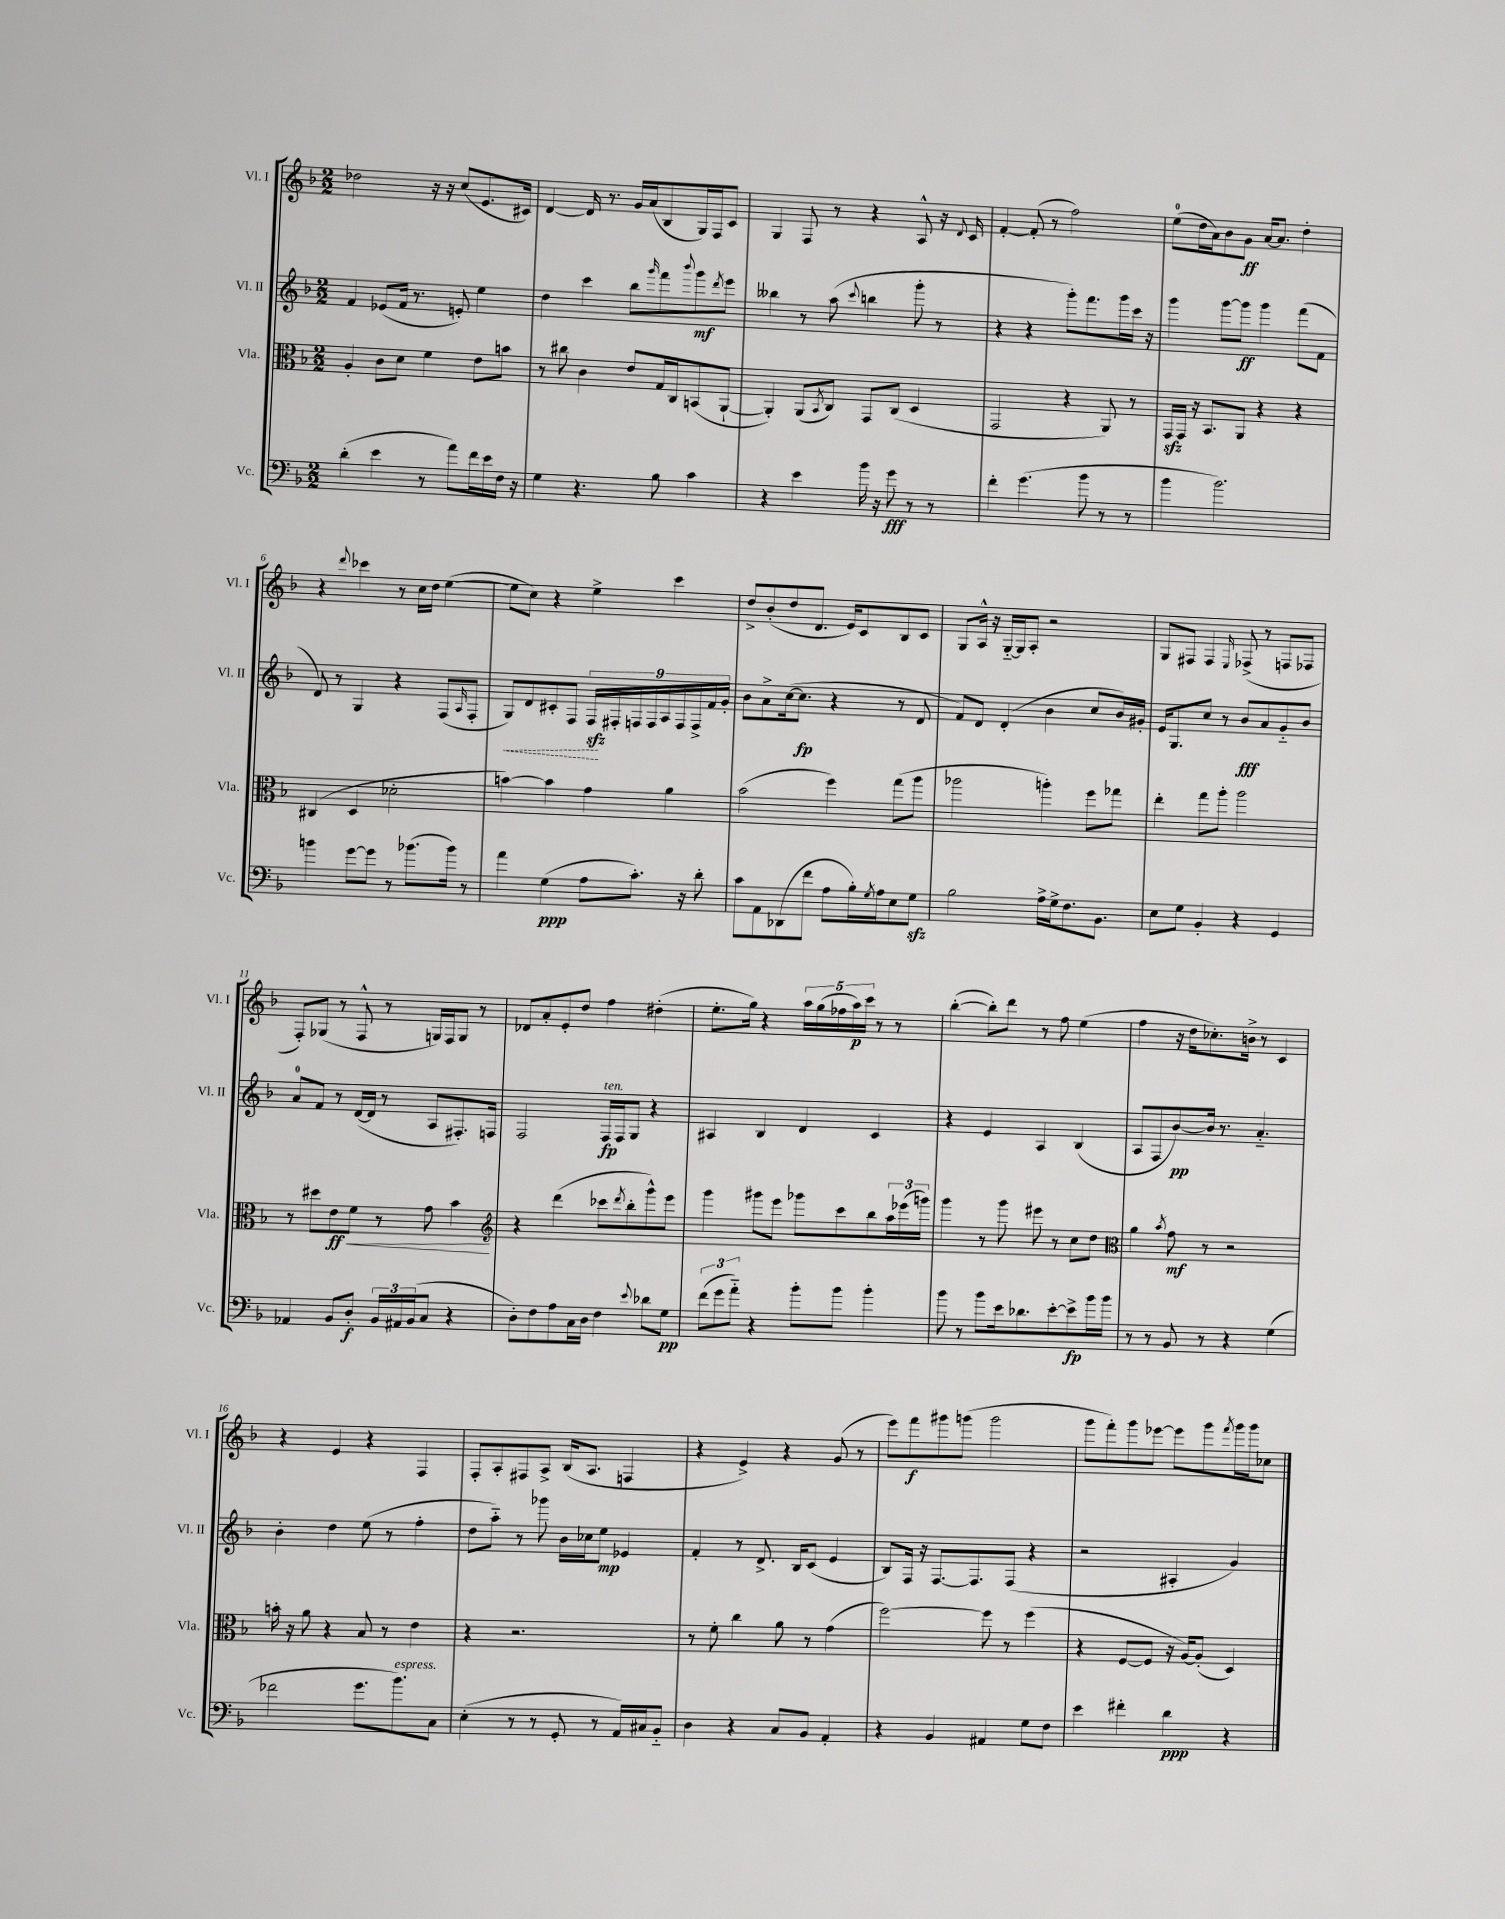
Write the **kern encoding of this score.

**kern	**dynam	**kern	**dynam	**kern	**dynam	**kern	**dynam
*part4	*part4	*part3	*part3	*part2	*part2	*part1	*part1
*staff4	*staff4	*staff3	*staff3	*staff2	*staff2	*staff1	*staff1
*I"Vc.	*	*I"Vla.	*	*I"Vl. II	*	*I"Vl. I	*
*I'Vc.	*	*I'Vla.	*	*I'Vl. II	*	*I'Vl. I	*
*clefF4	*	*clefC3	*	*clefG2	*	*clefG2	*
*k[b-]	*	*k[b-]	*	*k[b-]	*	*k[b-]	*
*M2/2	*	*M2/2	*	*M2/2	*	*M2/2	*
=1	=1	=1	=1	=1	=1	=1	=1
(4d'\	.	4A'/	.	4f/	.	2dd-X\	.
4e\	.	8c\L	.	(8e-X/L	.	.	.
.	.	8d\J	.	16f/Jk	.	.	.
.	.	.	.	8.r	.	.	.
8r	.	4f\	.	.	.	16r	.
.	.	.	.	.	.	16r	.
8a\L)	.	.	.	8en'/)	.	(8cc/L	.
16f\L	.	8e\L	.	4ee\	.	8.e/	.
16e\	.	.	.	.	.	.	.
16F\JJ	.	8bn\J	.	.	.	.	.
16r	.	.	.	.	.	16c#X/Jk)	.
=2	=2	=2	=2	=2	=2	=2	=2
4G\	.	8r	.	4dd\	.	[4d/	.
.	.	8cc#X\	.	.	.	.	.
4.r	.	4c\	.	4ccc\	.	16d/]	.
.	.	.	.	.	.	8.r	.
.	.	8e/L	.	8bb-\L	.	16g/LL	.
.	.	.	.	.	.	(16a/J	.
.	.	.	.	16qqggg/	.	.	.
8B-\	.	16G/L	.	8fff\	.	8B-/	.
.	.	16C/J	.	.	.	.	.
.	.	.	.	8qqbbb-/	.	.	.
4c\	.	(8BBn/	.	8ggg\	mf	16G/L)	.
.	.	.	.	.	.	16F/J	.
.	.	.	.	8qddd/	.	.	.
.	.	[8AA`/J	.	8eee\J	.	8c/J	.
=3	=3	=3	=3	=3	=3	=3	=3
4r	.	4AA'/])	.	4bb--X\	.	4G/	.
4e\	.	(8AA/L	.	8r	.	8F/	.
.	.	8qBB-/	.	.	.	.	.
.	.	8C/J)	.	(8aa\	.	8r	.
.	.	.	.	8qqccc/	.	.	.
16b-\	.	8GG/L	.	4bbn\	.	4r	.
16r	.	.	.	.	.	.	.
8g\	fff	(8C/J	.	.	.	.	.
8r	.	4D/	.	8ggg'\	.	8A^^/	.
8r	.	.	.	8r	.	16r	.
.	.	.	.	.	.	8qqd/	.
.	.	.	.	.	.	16c/	.
=4	=4	=4	=4	=4	=4	=4	=4
4f'\	.	2GG/	.	4r	.	[4f'/	.
(4.g\	.	.	.	4r	.	(8f'/]	.
.	.	.	.	.	.	8r	.
.	.	4r	.	8ggg'\L)	.	2ff\)	.
8b-\	.	.	.	8.fff\	.	.	.
8r	.	8AA/)	.	.	.	.	.
.	.	.	.	16ggg\L	.	.	.
8r	.	8r	.	16ccc\JJ	.	.	.
.	.	.	.	16r	.	.	.
=5	=5	=5	=5	=5	=5	=5	=5
4b-\	.	16GGzz/LL	.	4ggg\	.	(8ee\L	.
.	.	16GG/JJ	.	.	.	.	.
.	.	16r	.	.	.	16dd\L	.
.	.	8.BB-/L	.	.	.	16a\J)	.
2.b-\)	.	.	.	[8ggg\L	.	8b-\	.
.	.	8AA/J	.	8ggg\J]	ff	8g\J	ff
.	.	4r	.	4ggg\	.	[16a/KL	.
.	.	.	.	.	.	8.a/J]	.
.	.	4r	.	(8fff\L	.	4dd'\	.
.	.	.	.	8f\J	.	.	.
!!LO:LB:g=z
=6	=6	=6	=6	=6	=6	=6	=6
4bn\	.	(4C#X/	.	8d/)	.	4r	.
.	.	.	.	8r	.	.	.
.	.	.	.	.	.	8qqddd/	.
[8g\L	.	4D/	.	4G/	.	4ccc-X\	.
8g\J]	.	.	.	.	.	.	.
8r	.	2d-X'\	.	4r	.	8r	.
(8.b-X\L	.	.	.	.	.	16cc\LL	.
.	.	.	.	.	.	16dd\JJ	.
.	.	.	.	(8F/L	.	([4ee\	.
16b-\Jk)	.	.	.	.	.	.	.
.	.	.	.	16qqA/	.	.	.
8r	.	.	.	8F'/J	.	.	.
=7	=7	=7	=7	=7	=7	=7	=7
!	!	!	!	!	!LO:HP:b	!	!
4a\	.	[4bn\)	.	8G/L)	<	8ee\L]	.
.	.	.	.	8d/	.	8cc\J)	.
(4G\	ppp	4b\]	.	8c#X'/	.	4r	.
.	.	.	.	8F/J	.	.	.
8A\L	.	4g\	.	18Fzz/LL	.	4ee^\	.
.	.	.	.	18F#X'/	[	.	.
.	.	.	.	18Fn/	.	.	.
8.c'\J)	.	.	.	.	.	.	.
.	.	.	.	18F/	.	.	.
.	.	.	.	18A/	.	.	.
.	.	4a\	.	.	.	4ccc\	.
.	.	.	.	18F/	.	.	.
16r	.	.	.	.	.	.	.
.	.	.	.	18F^/	.	.	.
8d'\	.	.	.	.	.	.	.
.	.	.	.	18f/	.	.	.
.	.	.	.	18g'/JJ	.	.	.
=8	=8	=8	=8	=8	=8	=8	=8
8c\L	.	(2b-\	.	8b-\L	.	8dd^/L	.
8AA\	.	.	.	8a^\	.	(8b-'/	.
(8DD-X\	.	.	.	([16cc\k	.	8dd/	.
.	.	.	.	8.cc\J]	fp	.	.
8f\J	.	.	.	.	.	8.d/J	.
8A\L	.	4ff\)	.	4r	.	.	.
.	.	.	.	.	.	16e/KL)	.
16B-'\L)	.	.	.	.	.	8c/	.
8qG/	.	.	.	.	.	.	.
16A\J	.	.	.	.	.	.	.
8E\	.	(8gg\L	.	8r	.	8B-/	.
8Gzz\J	.	8aa\J	.	8d/	.	8c/J	.
=9	=9	=9	=9	=9	=9	=9	=9
2B-\	.	2aa-X\	.	8f/L)	.	8G/L	.
.	.	.	.	8d/J	.	16A^^/Jk	.
.	.	.	.	.	.	16r	.
.	.	.	.	(4d'/	.	[16G/LL	.
.	.	.	.	.	.	16G/J]	.
.	.	.	.	.	.	8A'/J	.
16A^\LL	.	4aan'\)	.	4b-\	.	2r	.
16G^\J	.	.	.	.	.	.	.
8.F\	.	.	.	.	.	.	.
.	.	8ff\L	.	8cc/L	.	.	.
8.BB-\J	.	.	.	.	.	.	.
.	.	8gg-X\J	.	16b-/L)	.	.	.
.	.	.	.	16g#X'/JJ	.	.	.
=10	=10	=10	=10	=10	=10	=10	=10
8E\L	.	4ee'\	.	16e/KL	.	8G/L	.
.	.	.	.	8.G/	.	.	.
8G\J	.	.	.	.	.	8F#X/J	.
4BB-'/	.	8gg\L	.	8cc/J	.	4F#/	.
.	.	8aa'\J	.	8r	.	.	.
.	.	.	.	.	.	16qqE/	.
4r	.	2aa\	.	8b-/L	fff	(8F-X^/	.
.	.	.	.	8a/	.	8r	.
4GG/	.	.	.	8g/	.	8Fn/L	.
.	.	.	.	8b-/J	.	8F-X/J	.
!!LO:LB:g=z
=11	=11	=11	=11	=11	=11	=11	=11
4AA-X/	.	8r	.	8a/L	.	8F'/L)	.
.	.	8dd#X\L	.	8f/J	.	(8G-X/J	.
!	!	!	!LO:HP:b	!	!	!	!
8BB-/L	.	8e\	< ff	8r	.	8r	.
8D'/J	f	8f\J	.	([16d/LL	.	8F^^/	.
.	.	.	.	16d/JJ]	.	.	.
24BB-/LL	.	8r	.	8r	.	8r	.
24AA#X/	.	.	.	.	.	.	.
(24BB-/J	.	.	.	.	.	.	.
8C/J	.	8g\	.	8A/L	.	16Gn/LL)	.
.	.	.	.	.	.	16F/J	.
4r	.	4b-\	.	8.F#X'/)	.	8G/J	.
.	.	.	.	.	.	8r	.
.	.	.	.	16Fn/Jk	.	.	.
.	.	.	[	.	.	.	.
=12	=12	=12	=12	=12	=12	=12	=12
*	*	*clefG2	*	*	*	*	*
8D'\L)	.	4r	.	2F/	.	8d-X/L	.
8F\	.	.	.	.	.	8a'/	.
8A\	.	(4ddd\	.	.	.	8e'/	.
16C\L	.	.	.	.	.	8dd/J	.
16D\JJ	.	.	.	.	.	.	.
!	!	!	!	!LO:TX:a:i:t=ten.	!	!	!
4F\	.	8ccc-X\L	.	16F/LL	fp	4ff\	.
.	.	.	.	16F/J	.	.	.
.	.	8qddd/	.	.	.	.	.
.	.	8bb-'\	.	8G/J	.	.	.
8qqe/	.	.	.	.	.	.	.
8d-X\L	.	8ggg^^\)	.	4r	.	(4dd#X'\	.
8G\J	pp	8eee\J	.	.	.	.	.
=13	=13	=13	=13	=13	=13	=13	=13
(12f\L	.	4ggg\	.	4A#X/	.	8.ee'\L	.
12g\	.	.	.	.	.	.	.
12a\J)	.	.	.	.	.	.	.
.	.	.	.	.	.	16gg\Jk)	.
4r	.	8ggg#X\L	.	4B-/	.	4r	.
.	.	8eee\J	.	.	.	.	.
8b-'\L	.	8ggg-X\L	.	4d/	.	20aa\LL	.
.	.	.	.	.	.	(20gg\	.
.	.	.	.	.	.	20ff-X\	.
8b-\J	.	8ccc\	.	.	.	.	.
.	.	.	.	.	.	20aa\)	p
.	.	.	.	.	.	20ccc\JJ	.
4b-'\	.	8bb-\	.	4c/	.	8r	.
.	.	24aa\L	.	.	.	8r	.
.	.	(24eee-X\	.	.	.	.	.
.	.	24gggn\JJ)	.	.	.	.	.
=14	=14	=14	=14	=14	=14	=14	=14
8b-\	.	4ggg\	.	4r	.	([4bb-'\	.
8r	.	.	.	.	.	.	.
8b-\L	.	8r	.	4e/	.	8bb-'\L])	.
16e\k	.	8ggg\	.	.	.	8ddd\J	.
8.d-X\	.	.	.	.	.	.	.
.	.	8eee#X\	.	4A/	.	8r	.
[8e'\	.	8r	.	.	.	8ff\	.
8e^\]	fp	8cc\L	.	(4B-/	.	(4ee\	.
16b-\L	.	8dd\J	.	.	.	.	.
16b-\JJ	.	.	.	.	.	.	.
=15	=15	=15	=15	=15	=15	=15	=15
*	*	*clefC3	*	*	*	*	*
8r	.	4a\	.	8A/L	.	4ff\	.
8r	.	.	.	8F/	.	.	.
.	.	8qb-/	.	.	.	.	.
8BB-/	.	8g\	mf	[8b-/)	pp	16r	.
.	.	.	.	.	.	16dd\KL	.
8r	.	8r	.	16b-/Jk]	.	8.cc-X'\)	.
.	.	.	.	8.r	.	.	.
4r	.	2r	.	.	.	.	.
.	.	.	.	.	.	16bn^\Jk	.
.	.	.	.	4.a/	.	8r	.
(4G\	.	.	.	.	.	4c/	.
!!LO:LB:g=z
=16	=16	=16	=16	=16	=16	=16	=16
2f-X\	.	16bn'\	.	4b-'\	.	4r	.
.	.	16r	.	.	.	.	.
.	.	8a\	.	.	.	.	.
.	.	4r	.	4dd\	.	4e/	.
8.g\L	.	8B-/	.	(8ee\	.	4r	.
.	.	8r	.	8r	.	.	.
!LO:TX:a:i:t=espress.	!	!	!	!	!	!	!
8.b-\)	.	.	.	.	.	.	.
.	.	4e\	.	4ff'\	.	4F/	.
8C\J	.	.	.	.	.	.	.
=17	=17	=17	=17	=17	=17	=17	=17
(4E'\	.	4r	.	8dd\L	.	8F'/L	.
.	.	.	.	8aa\J)	.	8A'/	.
8r	.	2.r	.	8r	.	8F#X/	.
8r	.	.	.	8ggg-X\	.	8A^/J	.
8GG'/	.	.	.	16b-\LL	.	(16B-/KL	.
.	.	.	.	16cc-X\J	.	8.A/J	.
8r	.	.	.	8ee\J	mp	.	.
16AA/LL)	.	.	.	4e-X/	.	4Fn/	.
16C#X/J	.	.	.	.	.	.	.
8BB-/J	.	.	.	.	.	.	.
=18	=18	=18	=18	=18	=18	=18	=18
4D\	.	8r	.	4f'/	.	4r	.
.	.	8f'\	.	.	.	.	.
4r	.	4cc\	.	8r	.	4e^/)	.
.	.	.	.	8.d^/	.	.	.
8C/L	.	8a\	.	.	.	4r	.
.	.	.	.	16B-/KL	.	.	.
8BB-/J	.	8r	.	(8c/J	.	.	.
4AA'/	.	(4g\	.	4e/	.	(8g/	.
.	.	.	.	.	.	8r	.
=19	=19	=19	=19	=19	=19	=19	=19
4r	.	[2ff\)	.	8B-/L)	.	8eee\L)	.
.	.	.	.	16F/Jk	.	8fff\	f
.	.	.	.	16r	.	.	.
4BB-/	.	.	.	[8.F/L	.	8ggg#X\	.
.	.	.	.	.	.	(8gggn\J	.
.	.	.	.	8.F/]	.	.	.
4AA#X/	.	8ff\]	.	.	.	2ggg\	.
.	.	8r	.	(8F/J	.	.	.
8G\L	.	(4ff\	.	4r	.	.	.
8F\J	.	.	.	.	.	.	.
=20	=20	=20	=20	=20	=20	=20	=20
4e\	.	4r	.	2r	.	8ggg\L	.
.	.	.	.	.	.	8fff'\)	.
4f#X'\	.	[8F/L	.	.	.	8ggg\	.
.	.	8F/J]	.	.	.	[8eee-X\J	.
4d\	ppp	16r	.	4A#X'/	.	8eee-\L]	.
.	.	[16A/KL)	.	.	.	.	.
.	.	(8A'/J]	.	.	.	8ggg\	.
.	.	.	.	.	.	8qfff/	.
4r	.	4D/)	.	4g/)	.	16ggg\L	.
.	.	.	.	.	.	16ggg\J	.
.	.	.	.	.	.	8cc-X\J	.
==	==	==	==	==	==	==	==
*-	*-	*-	*-	*-	*-	*-	*-
